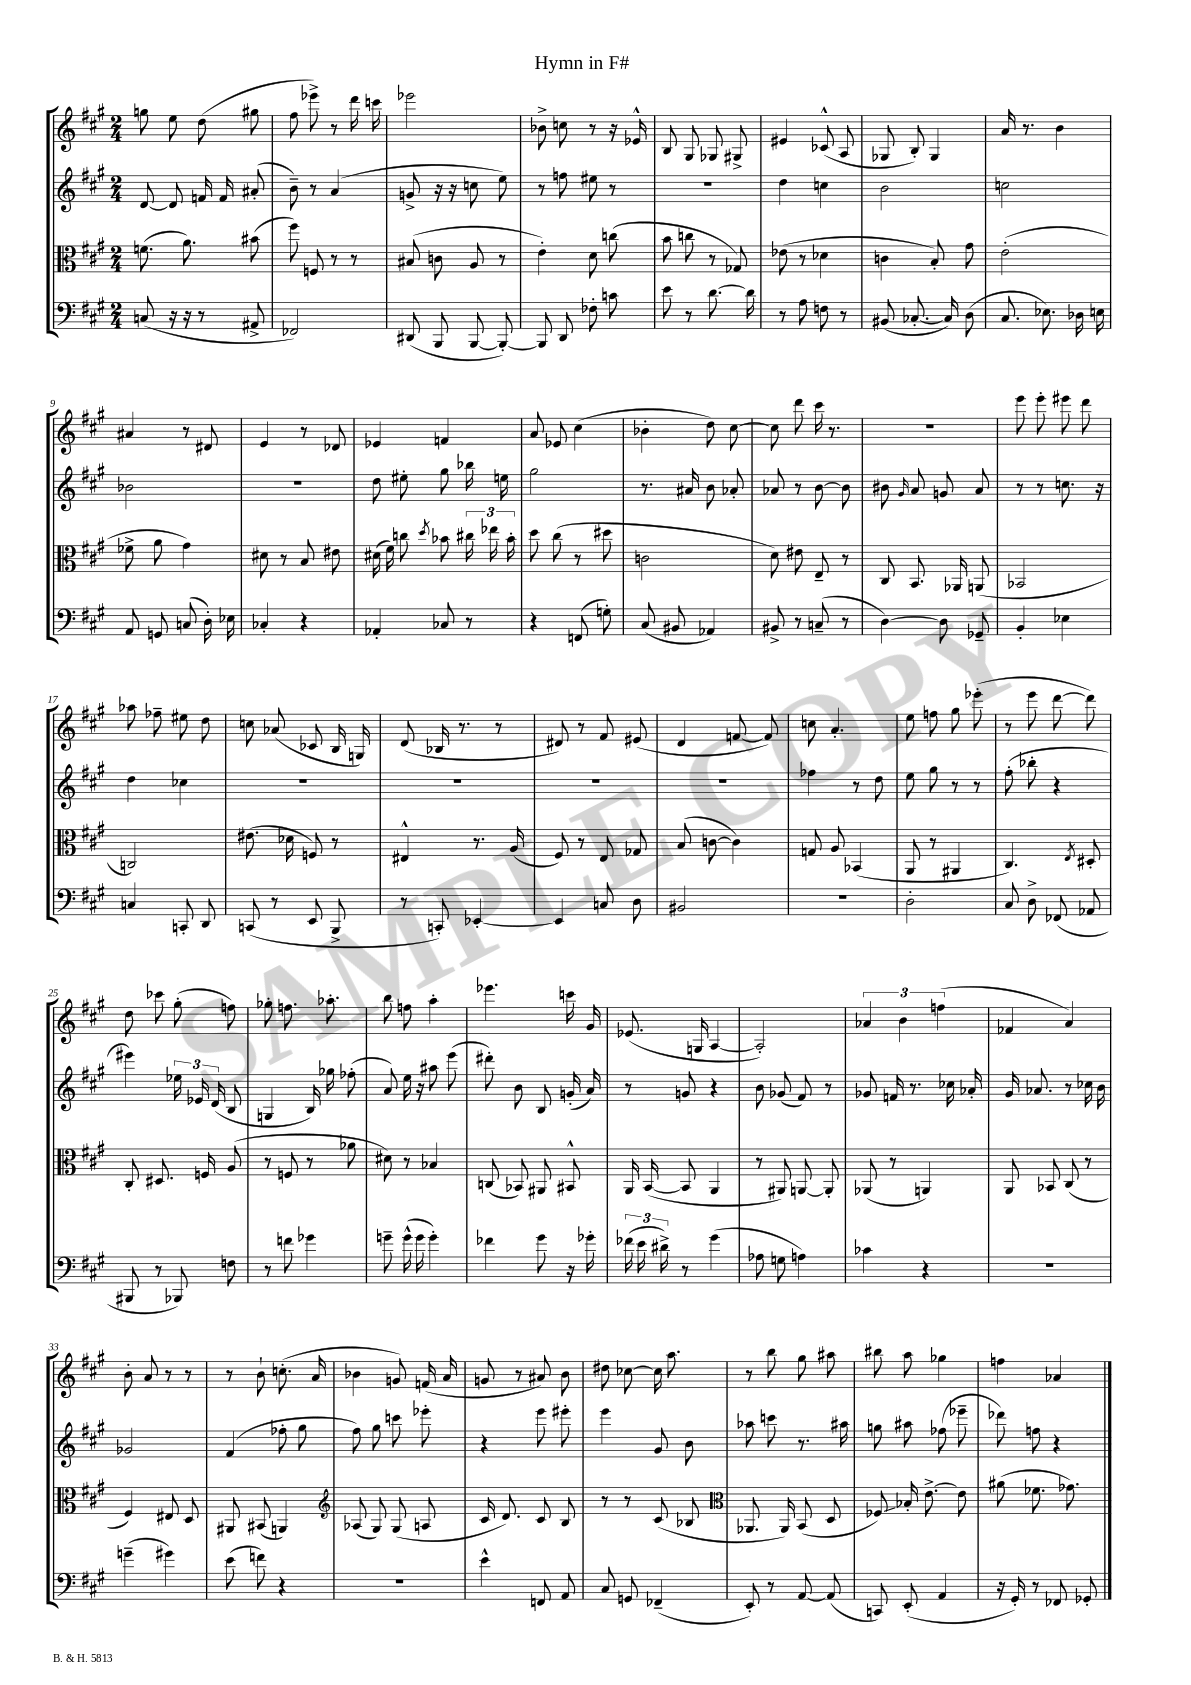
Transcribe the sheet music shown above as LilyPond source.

\header { title = "Hymn in F#" }
<<
\new StaffGroup <<
\new Staff = "s0" {
    \clef treble \key a \major \numericTimeSignature \time 2/4
    \autoBeamOff g''8 e''8 d''8( gis''8 |
    fis''8 ees'''8->) r8 d'''16 c'''16 |
    ees'''2 |
    bes'8-> c''8 r8 r16 ees'16-^ |
    b8 gis8 ges8 gis8-> |
    eis'4 ces'8-^( a8 |
    ges8 b8-.) ges4 |
    a'16 r8. b'4 |
    ais'4 r8 dis'8 |
    e'4 r8 des'8 |
    ees'4 f'4 |
    a'8 ees'8 cis''4( |
    bes'4-. d''8) cis''8~ |
    cis''8 d'''8 cis'''16 r8. |
    R2 |
    e'''8 e'''8-. eis'''8 d'''8 |
    aes''8 fes''8-- eis''8 d''8 |
    c''8 aes'8( ces'8 b16 g16) |
    d'8( bes16 r8. r8 |
    dis'8) r8 fis'8 eis'8( |
    d'4 f'8~ f'8) |
    c''8 a'4.-. |
    e''8 f''8 gis''8 ees'''8-.( |
    r8 e'''8 d'''8~ d'''8) |
    d''8 ces'''8 gis''8-.( f''8) |
    ges''8-. f''8. aes''8.-. |
    \once \override Glissando.style = #'zigzag b''8\glissando f''8 a''4-. |
    ees'''4. c'''16 gis'16 |
    ees'8.( g16 a4~ |
    a2-.) |
    \tuplet 3/2 { aes'4 b'4 f''4( } |
    fes'4 a'4) |
    b'8-. a'8 r8 r8 |
    r8 b'8-! c''8.-.( a'16 |
    bes'4 g'8) f'16( a'16 |
    g'8 r8 ais'8) b'8 |
    dis''8 ces''8~ ces''16 a''8. |
    r8 b''8 gis''8 ais''8 |
    bis''8 a''8 ges''4 |
    f''4 aes'4 \bar "|." |
}
\new Staff = "s1" {
    \clef treble \key a \major \numericTimeSignature \time 2/4
    \autoBeamOff d'8~ d'8 f'16 f'16 ais'8-.( |
    b'8--) r8 a'4( |
    g'8-> r16 r16 c''8 e''8) |
    r8 f''8 eis''8 r8 |
    R2 |
    d''4 c''4 |
    b'2 |
    c''2 |
    bes'2 |
    r2 |
    d''8 eis''8-. gis''8 bes''16 e''16 |
    gis''2 |
    r8. ais'16 b'8 aes'8-. |
    aes'8 r8 b'8~ b'8 |
    bis'8 \grace { gis'16 } a'8 g'8 a'8 |
    r8 r8 c''8. r16 |
    d''4 ces''4 |
    R2 |
    R2 |
    R2 |
    R2 |
    fes''4 r8 d''8 |
    e''8 gis''8 r8 r8 |
    fis''8-.( bes''8-. r4 |
    eis'''4) \tuplet 3/2 { ees''16 ees'16 d'16( } b8 |
    g4 b16) ges''16 fes''8-.( |
    a'8) e''16 r16 ais''8 e'''8( |
    dis'''8-.) b'8 b8 g'16-.( a'16) |
    r8 g'8 r4 |
    b'8 ges'8( fis'8) r8 |
    ges'8 f'16 r8. ces''16 aes'16-. |
    gis'16 aes'8. r8 ces''16 b'16 |
    ges'2 |
    fis'4( fes''8-. gis''8 |
    fis''8) gis''8 c'''8 ees'''8-. |
    r4 e'''8 eis'''8-. |
    e'''4 gis'8 b'8 |
    aes''8 c'''8 r8. ais''16 |
    g''8 ais''8 fes''8( ees'''8-- |
    des'''8) f''8 r4 \bar "|." |
}
\new Staff = "s2" {
    \clef alto \key a \major \numericTimeSignature \time 2/4
    \autoBeamOff f'8.( a'8.) bis'8( |
    fis''8) f8 r8 r8 |
    bis8( c'8 a8 r8 |
    e'4-.) d'8 c''8( |
    b'8 c''8 r8 ges8) |
    ees'8( r8 des'4 |
    c'4 b8-.) gis'8 |
    e'2-.( |
    fes'8-> a'8 gis'4) |
    dis'8 r8 b8 eis'8 |
    dis'16( fis'16) c''8 \acciaccatura { d''8 } bes'8 \tuplet 3/2 { cis''16 ees''16 bes'16-. } |
    d''8 cis''8( r8 dis''8 |
    c'2 |
    d'8) eis'8 e8-- r8 |
    cis8 b,8. aes,16 a,8( |
    bes,2 |
    c2) |
    eis'8.( des'16 f8) r8 |
    eis4-^ r8. a16( |
    fis8) r8 e8 ges8 |
    b8( c'8~ c'4) |
    g8 a8 bes,4( |
    a,8 r8 ais,4 |
    cis4.) \acciaccatura { e8 } dis8-. |
    cis8-. dis8. f16 a8( |
    r8 f8 r8 aes'8 |
    dis'8) r8 bes4 |
    c8( bes,8) ais,8 bis,8-^ |
    a,16 b,16~( b,8 a,4 |
    r8 ais,8) a,8~ a,8-. |
    aes,8( r8 a,4) |
    a,8 bes,8 cis8( r8 |
    fis4) eis8 d8 |
    ais,8 bis,8( a,4) |
    \clef treble aes8( gis8) gis8( a8 |
    cis'16 d'8.) cis'8 b8 |
    r8 r8 cis'8( bes8 |
    \clef alto aes,8. aes,16) b,8( d8 |
    fes8\glissando) bes16-. e'8.~-> e'8 |
    ais'8( fes'8. ges'8.) \bar "|." |
}
\new Staff = "s3" {
    \clef bass \key a \major \numericTimeSignature \time 2/4
    \autoBeamOff c8( r16 r16 r8 ais,8-> |
    fes,2) |
    dis,8( b,,8 b,,8~ b,,8~-.) |
    b,,8 d,8 fes8-. c'8 |
    e'8 r8 d'8.~ d'16 |
    r8 a8 f8 r8 |
    bis,8( ces8.~-. ces16) d8( |
    cis8. ees8.) des16 e16 |
    a,8 g,8 c8( d16-.) ees16 |
    ces4-. r4 |
    aes,4-. ces8 r8 |
    r4 f,8( g8-.) |
    cis8( bis,8 aes,4) |
    bis,8-> r8 c8--( r8 |
    d4~) d8 ges,8-- |
    b,4-. ees4 |
    c4 c,8-. d,8 |
    c,8( r8 e,8 b,,8-> |
    r8 c,8-.) ees,4~-. |
    ees,4 c8 d8 |
    bis,2 |
    R2 |
    d2-. |
    cis8 d8-> fes,8( aes,8 |
    bis,,8 r8 bes,,8) f8 |
    r8 f'8 ges'4 |
    g'8-- g'16-^( g'16 g'4-.) |
    fes'4 gis'8 r16 ges'16-. |
    \tuplet 3/2 { fes'16( e'16 dis'16->) } r8 gis'4( |
    aes8 g8 a4) |
    ces'4 r4 |
    r2 |
    g'4--( gis'4) |
    e'8( f'8) r4 |
    r2 |
    e'4-^ f,8 a,8 |
    cis8 g,8 fes,4--( |
    e,8-.) r8 a,8~ a,8( |
    c,8) e,8-.( a,4 |
    r16 gis,16-.) r8 fes,8 ges,8-. \bar "|." |
}
>>
>>
